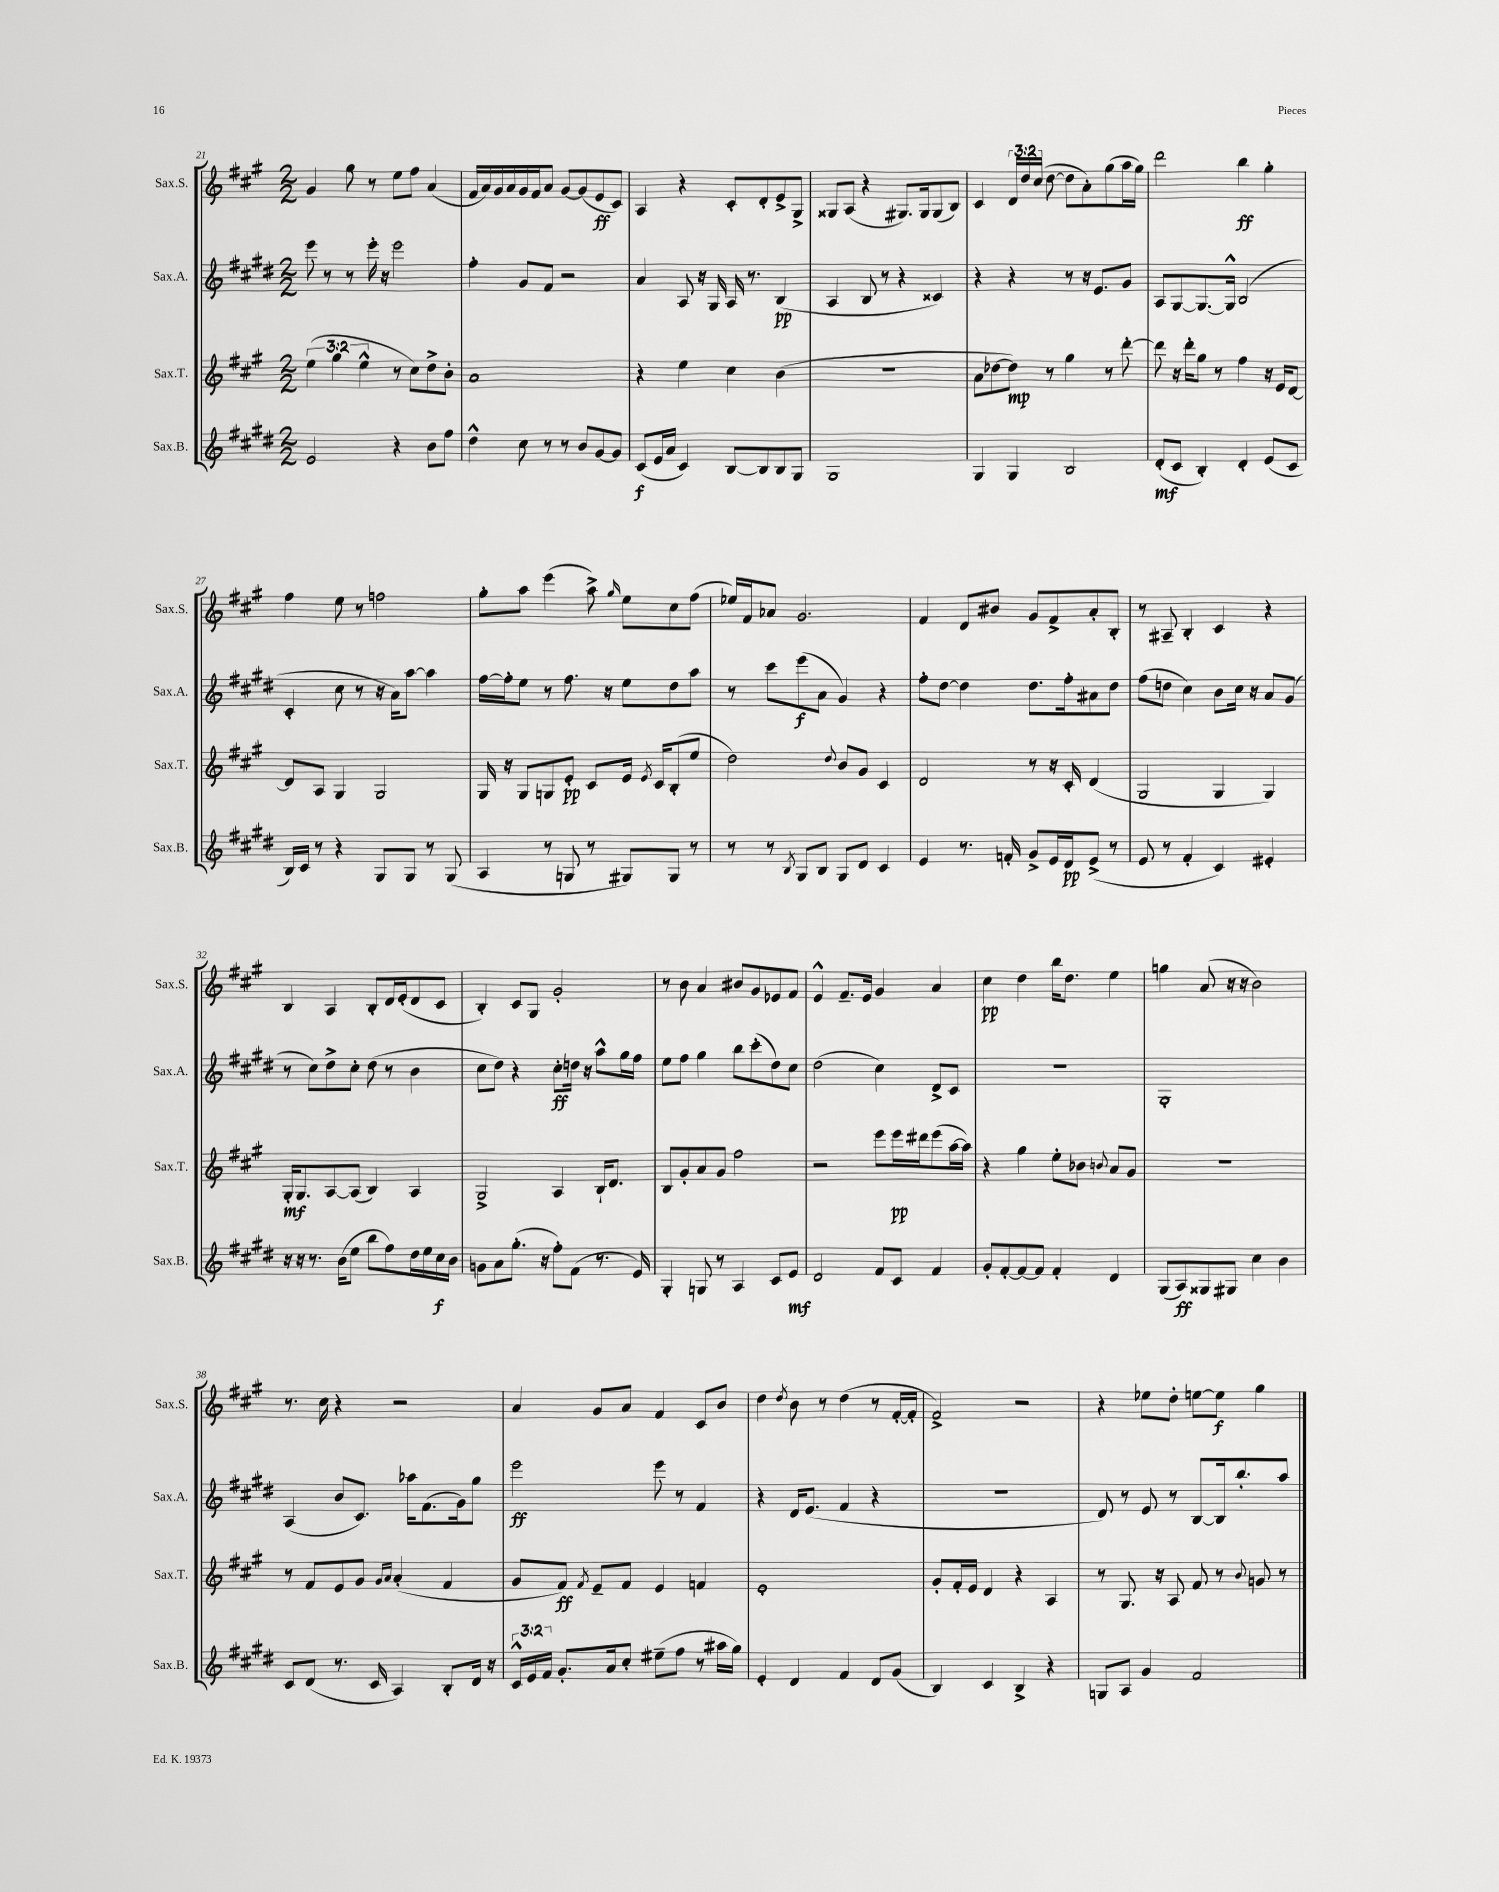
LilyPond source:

<<
\new StaffGroup <<
\new Staff = "s0" \with { instrumentName = "Sax.S." shortInstrumentName = "Sax.S." } {
    \clef treble \key a \major \numericTimeSignature \time 2/2 \override Staff.TupletNumber.text = #tuplet-number::calc-fraction-text
    \autoBeamOff gis'4 gis''8 r8 e''8[ fis''8] a'4( |
    fis'16[ a'16) gis'16 a'16 gis'16 fis'16 a'8] gis'8[~ gis'8( e'8\ff cis'8]) |
    a4 r4 cis'8[-. d'8-. e'8-> gis8]-> |
    gisis8[ a8]( r4 gis8.[) gis16 gis8( b8]) |
    cis'4 \tuplet 3/2 { d'16[ d''16 cis''16]( } d''8~ d''8[ a'8-.) gis''8( a''16 gis''16]) |
    d'''2 b''4\ff gis''4-. |
    fis''4 e''8 r8 f''2 |
    gis''8[-. a''8] e'''4( a''8->) \grace { gis''16 } e''8[ cis''8 fis''8]( |
    ees''16[) fis'16 aes'8] gis'2. |
    fis'4 d'8[ bis'8] gis'8[ fis'8-> a'8-. b8]-. |
    r8 ais8-- b4-. cis'4 r4 |
    b4 a4 b8[-. d'16 e'16-.( d'8 cis'8] |
    b4-.) cis'8[ gis8] gis'2-. |
    r8 b'8 a'4 bis'8[ gis'8 ees'8 fis'8] |
    e'4-^ fis'8.[-- e'16] gis'4 a'4 |
    cis''4\pp d''4 b''16[ d''8.] e''4 |
    g''4 a'8( r16 r16 b'2) |
    r8. cis''16 r4 r2 |
    a'4 gis'8[ a'8] fis'4 cis'8[ b'8] |
    d''4 \acciaccatura { d''8 } b'8 r8 d''4( r8 fis'16[~-. fis'16]-. |
    fis'2->) r2 |
    r4 ees''8[ d''8]-. e''8[~ e''8]\f gis''4 \bar "|." |
}
\new Staff = "s1" \with { instrumentName = "Sax.A." shortInstrumentName = "Sax.A." } {
    \clef treble \key e \major \numericTimeSignature \time 2/2
    \autoBeamOff e'''8 r8 r8 e'''16-. r16 e'''2 |
    fis''4-. gis'8[ fis'8] r2 |
    a'4 a8 r16 gis16 a16 r8. b4\pp( |
    a4 b8 r8 r4 cisis'4) |
    r4 r4 r8 r16 e'8.[ gis'8] |
    a8[ gis8~ gis8.~ gis16]-^ b2( |
    cis'4-. cis''8 r8 r16 a'16[) a''8]~ a''4 |
    fis''16[~ fis''16-. e''8] r8 fis''8. r16 e''8[ dis''8 a''8] |
    r8 cis'''8[ e'''8\f( a'8] gis'4) r4 |
    fis''8[-. dis''8]~ dis''4 dis''8.[ fis''16-. ais'8 dis''8] |
    fis''8[( d''8] cis''4) b'8[ cis''16] r16 a'8[ gis'8]( |
    r8 cis''8[) dis''8-> cis''8]-. dis''8( r8 b'4 |
    cis''8[ dis''8]) r4 cis''8[-.\ff d''16] r16 a''8[-^ gis''16 fis''16] |
    e''8[ fis''8] gis''4 b''8[ cis'''8-.( dis''8) cis''8] |
    dis''2( cis''4) dis'8[-> cis'8] |
    R1 |
    gis1-. |
    a4( b'8[ cis'8.]) aes''16[ fis'8.( gis'16) gis''8] |
    e'''2\ff e'''8 r8 fis'4 |
    r4 dis'16[ e'8.]( fis'4 r4 |
    R1 |
    dis'8) r8 e'8 r8 b8[~ b16 b''8.-. a''8] \bar "|." |
}
\new Staff = "s2" \with { instrumentName = "Sax.T." shortInstrumentName = "Sax.T." } {
    \clef treble \key a \major \numericTimeSignature \time 2/2 \override Staff.TupletNumber.text = #tuplet-number::calc-fraction-text
    \autoBeamOff \tuplet 3/2 { e''4( gis''4 e''4-^ } r8 cis''8[) d''8-> b'8]-. |
    a'1 |
    r4 e''4 cis''4 b'4( |
    R1 |
    a'8[ des''8~ des''8]\mp) r8 gis''4 r8 d'''8~-. |
    d'''8 r16 d'''16[-. gis''8] r8 fis''4 r16 e'16[ d'8]~ |
    d'8[ a8] gis4 gis2 |
    gis16 r16 gis8[ g8 e'8]-.\pp cis'8[ e'16] \acciaccatura { e'8 } cis'16[ b8-.( e''8] |
    d''2) \appoggiatura { d''8 } b'8[ gis'8] cis'4 |
    d'2 r8 r16 cis'16-. d'4( |
    gis2 gis4 gis4) |
    gis16[-.\mf gis8. a8~ a8]( b4) a4 |
    gis2-> a4 b16[-! d'8.] |
    b8[ gis'8-. a'8 gis'8] fis''2 |
    r2 e'''8[ e'''16\pp dis'''16 e'''8( a''16~ a''16]) |
    r4 gis''4 e''8[-. bes'8] \appoggiatura { b'8 } a'8[ gis'8] |
    R1 |
    r8 fis'8[ e'8 gis'8] \grace { gis'16[ a'16] } a'4-.( fis'4 |
    gis'8[ fis'8]\ff) \acciaccatura { fis'8 } e'8[-- fis'8] e'4 f'4 |
    e'1-. |
    gis'8[-. fis'16-. e'16] d'4 r4 a4 |
    r8 gis8. r16 a8 fis'8 r8 \appoggiatura { b'8 } g'8 r8 \bar "|." |
}
\new Staff = "s3" \with { instrumentName = "Sax.B." shortInstrumentName = "Sax.B." } {
    \clef treble \key e \major \numericTimeSignature \time 2/2 \override Staff.TupletNumber.text = #tuplet-number::calc-fraction-text
    \autoBeamOff e'2 r4 b'8[ fis''8] |
    dis''4-^ cis''8 r8 r8 b'8[ gis'8~ gis'8] |
    cis'8[\f( e'16 a'16] cis'4) b8[~ b8 b8 gis8] |
    gis1 |
    gis4 gis4 b2 |
    dis'8[-.\mf( cis'8] b4-.) dis'4-. e'8[( cis'8] |
    b16[) cis'16] r8 r4 gis8[ gis8] r8 gis8( |
    a4 r8 g8 r8 gis8[) gis8] r8 |
    r8 r8 \acciaccatura { b8 } gis8[ b8] gis8[ dis'8] cis'4 |
    e'4 r8. f'16-. gis'8[-> e'16 dis'16\pp e'8]->( r8 |
    e'8 r8 fis'4-. cis'4) eis'4-. |
    r16 r16 r8. b'16[( e''8] b''8[ fis''8) dis''16 e''16 cis''16\f b'16] |
    g'8[ a'8 gis''8.]-.( r16 fis''8[-.) fis'8]( r8. e'16) |
    gis4-. g8 r8 a4 cis'8[ e'8]\mf |
    dis'2 fis'8[ cis'8] fis'4 |
    gis'8[-. fis'8~-. fis'8~ fis'8] fis'4-. dis'4 |
    gis8[( a8\ff) gisis8 gis8] cis''4 b'4 |
    cis'8[ dis'8]( r8. cis'16 a4) b8[-. dis'16] r16 |
    \tuplet 3/2 { cis'16[-^ e'16 fis'16] } gis'8.[-. a'16 cis''8]-. eis''8[--( fis''8] r8 ais''16[ gis''16]) |
    e'4-. dis'4 fis'4 dis'8[ gis'8]( |
    b4) cis'4 b4-> r4 |
    g8[ a8] gis'4 fis'2 \bar "|." |
}
>>
>>
\layout { \context { \Score currentBarNumber = #21 } }
